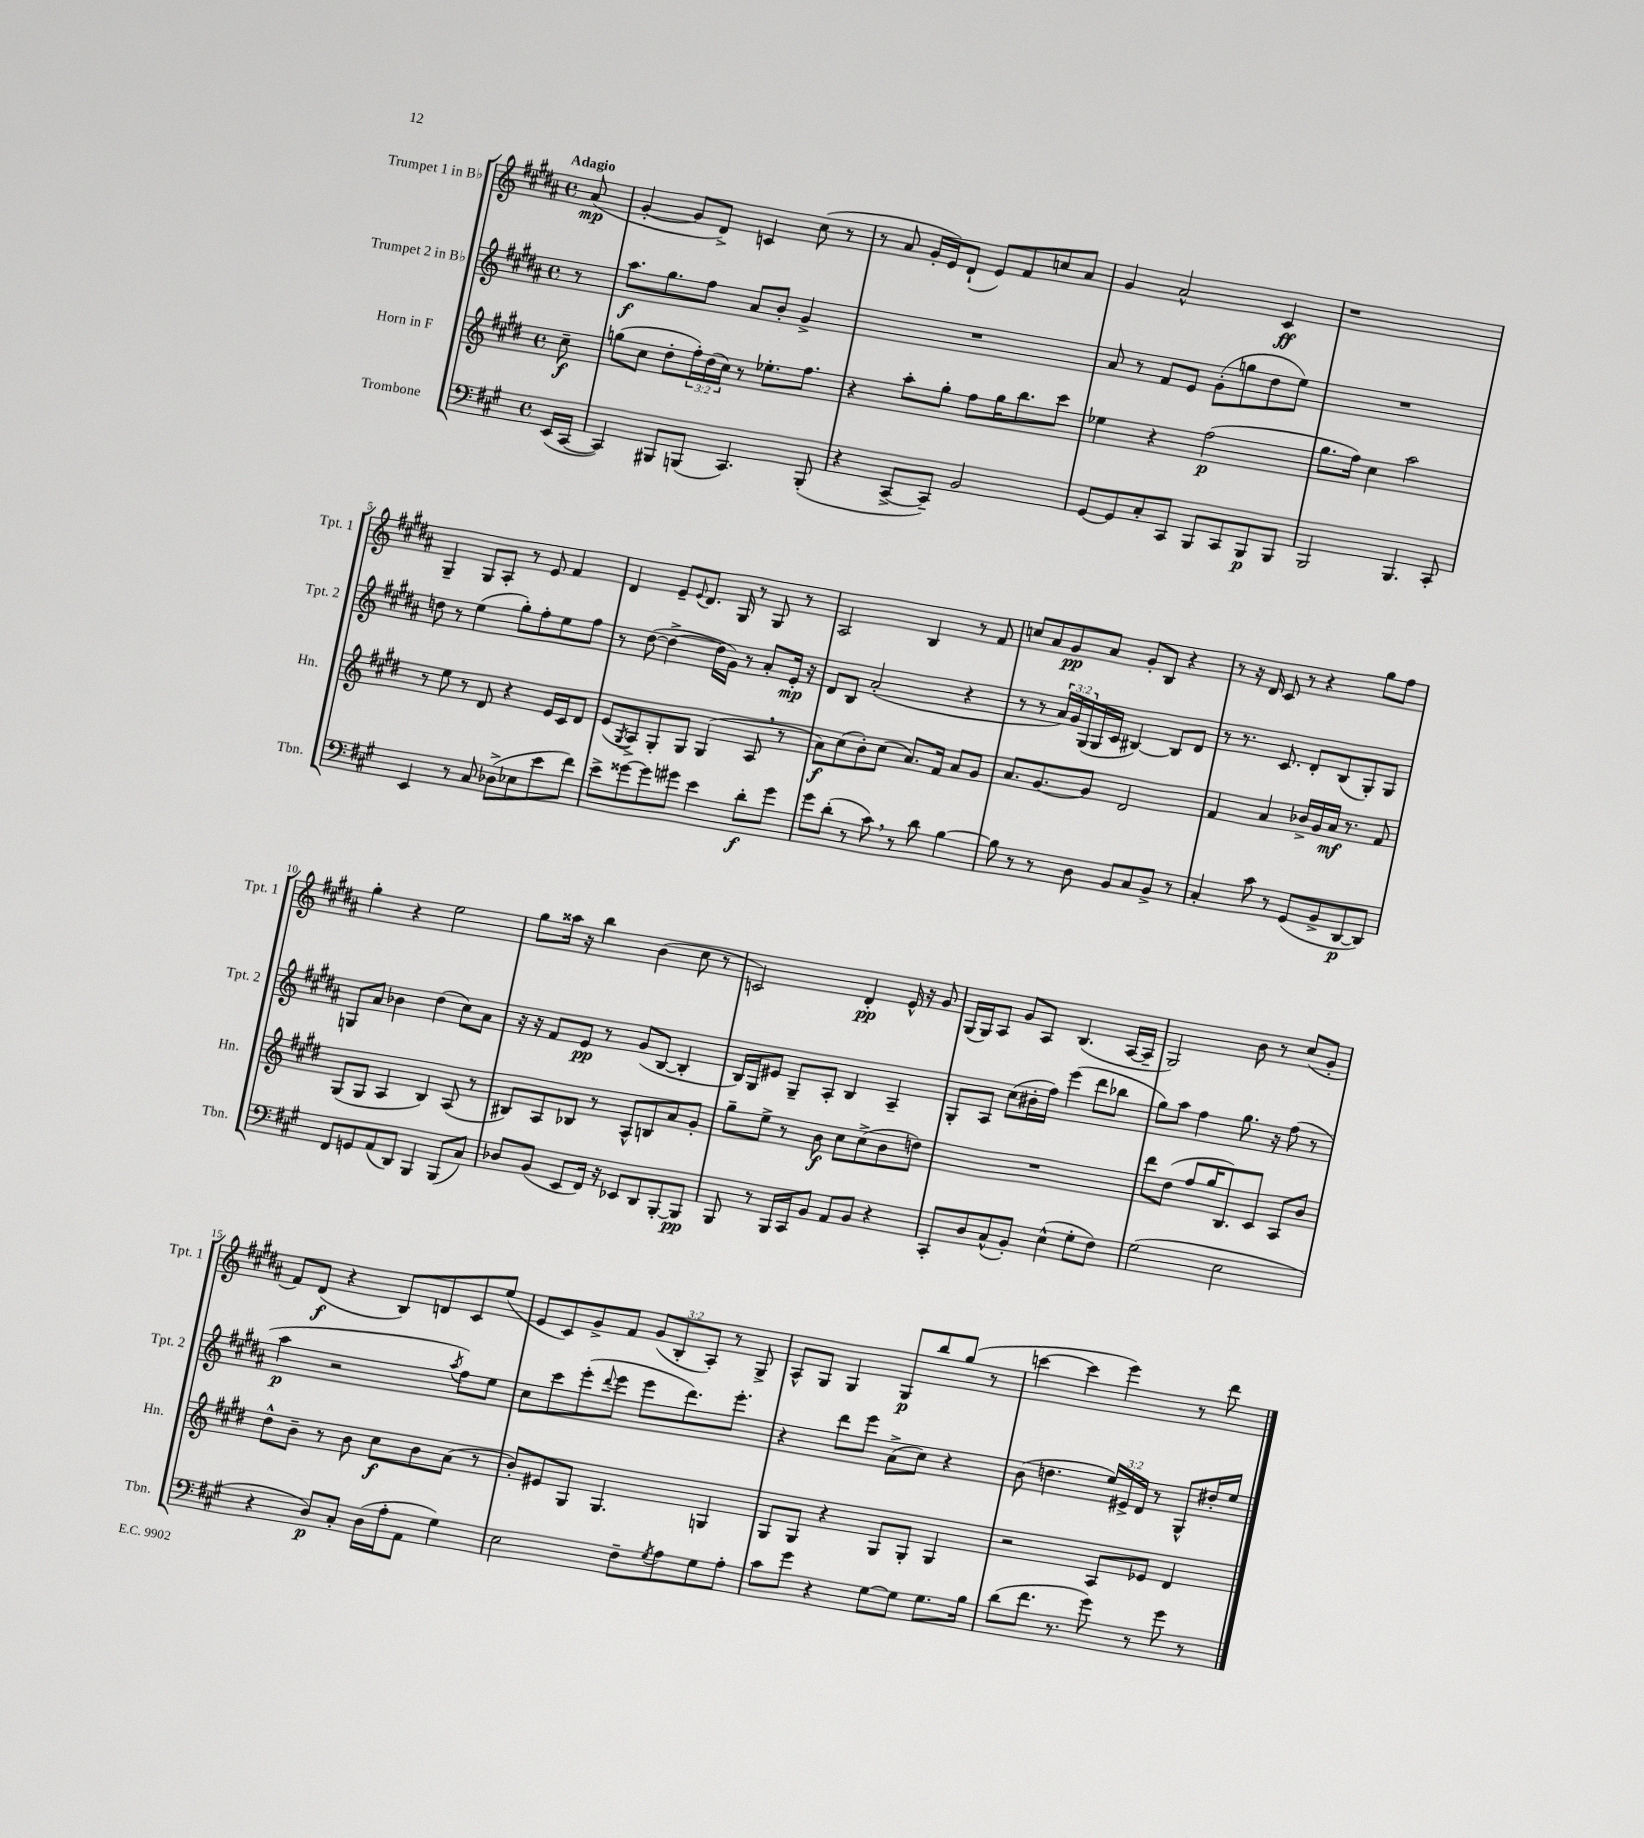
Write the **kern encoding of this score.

**kern	**kern	**kern	**kern
*staff4	*staff3	*staff2	*staff1
*clefF4	*clefG2	*clefG2	*clefG2
*k[f#c#g#]	*k[f#c#g#d#]	*k[f#c#g#d#a#]	*k[f#c#g#d#a#]
*M4/4	*M4/4	*M4/4	*M4/4
*met(c)	*met(c)	*met(c)	*met(c)
(16EE	8cc#~	8r	(8a#
[16CC#	.	.	.
=	=	=	=
4CC#])	(8gg	8.aa#	[4g#'
.	8cc#	.	.
.	.	8.gg#	.
8BBB#	8dd#'	.	8g#]
(8BBB	24ff#')	8ff#	8d#^)
.	(24dd#	.	.
.	24cc#)	.	.
4.CC#)	8r	8a#	4c
.	8.ee-'	8b'	.
.	.	4g#^	(8cc#
.	8.ff#	.	.
(8BBB'	.	.	8r
=	=	=	=
4r	4r	1r	8r
.	.	.	8a#
[8CC#^	8aa'	.	16g#'
.	.	.	16e)
8CC#~])	8gg#'	.	(8d#`
2BB	8ff#	.	8e)
.	16gg#	.	8f#
.	8.bb	.	.
.	.	.	8cc
.	8ccc#	.	8a#
=	=	=	=
[8GG#	4ee-	8a#	4g#
8GG#]	.	8r	.
8C#'	4r	8f#	2a#^^
8CC#	.	8e	.
8BBB	(2ff#	(8g#'	.
8CC#	.	8gg	.
8BBB	.	8dd#	4c#
8BBB	.	8ee)	.
=	=	=	=
2BBB	8.gg#	1r	1r
.	16ff#)	.	.
.	4cc#	.	.
4.BBB	2aa	.	.
8CC#'	.	.	.
=	=	=	=
4EE	8r	8dd	4G#~
.	8ee	8r	.
8r	8r	(4ee	8G#
8C#	8d#	.	8A#'
(8D-^	4r	8gg#')	8r
8E-	.	8ff#'	8e
8e	16e	8ee	4f#
.	16c#	.	.
8f#)	8d#	8ff#	.
=	=	=	=
8e^	(8e	8r	4d#
.	8qG#	.	.
[8g##	8A^)	([8dd#	.
8g##]	8G#'	4dd#^_	8e~
.	.	.	8qqe
8g#	8G#	.	8.d#
4e	(4G#	16dd#]	.
.	.	16g#)	16G#
.	.	8r	8r
8d'	8A	8a#'	8G#
8g#	8r	16e'	8r
.	.	16r	.
=	=	=	=
8g#	8a)	8d#	2A#
(8d'	(8cc#	8B	.
8r	8b')	(2a#'	.
8c#)	(8cc#	.	.
8r	8.a)	.	4B
8d	.	.	.
.	16f#	.	.
[4B	8a	4r	8r
.	8g#	.	8f#
=	=	=	=
8B]	8.a	8r	8cc
8r	.	8r	8a#
.	[8.g#	.	.
8r	.	24a#)	8g#
.	.	24g#	.
.	.	(24G#	.
8D	8g#]	16G#	8a#
.	.	16c#	.
8BB	2d#	[4B#)	8g#'
8C#	.	.	8B
8BB^	.	8B#]	4r
8r	.	8d#	.
=	=	=	=
4C#'	4f#	8r	8r
.	.	8.r	16r
.	.	.	16d#
8c#	4a	.	8c#
.	.	8.c#	.
8r	.	.	8r
(8GG#	16b-^	8d#'	4r
.	16g#	.	.
8BB^	16a	(8B	.
.	8.r	.	.
[8DD	.	8G#')	8gg#
8DD])	8f#	8G#	8ff#
=	=	=	=
8FF#	(8G#	8G	4gg#'
8GG	8G#	8a#	.
(8AA	4A	4b-	4r
8DD)	.	.	.
4BBB	4B)	(4dd#	2ee
(8BBB	(8A	8cc#)	.
8C#)	8r	8a#	.
=	=	=	=
8D-	8B#)	16r	8gg#
.	.	16r	.
(8BB	8A	8f#	16aa##
.	.	.	16r
8EE	8B-	8e	4bb
16FF#)	8r	8r	.
16r	.	.	.
8EE-	8A^^	(8g#	(4b
8DD	8B	[8B	.
[8BBB'	8a	4B']	8cc#
8BBB]	8g#'	.	8r
=	=	=	=
8BBB	8gg#~	16B)	2c)
.	.	16G#	.
8r	8ee^	8e#	.
16BBB	8r	8G#~	.
16CC#	.	.	.
8BB	8b	8A#'	.
8AA	8cc#	4B	4d#'
8BB	(8cc#^	.	.
4r	8b	4A#~	16e^^
.	.	.	16r
.	8dd)	.	8g#
=	=	=	=
8CC#'	1r	8G#'	(16G#
.	.	.	16G#)
8D	.	8A#	8A#
(8C#^^	.	(8cc#	8g#
8BB')	.	16b#'	8A#
.	.	16ff#)	.
(4E^^	.	(4eee	(4.B
8G#'	.	8ddd#	.
8F#)	.	8bb-	[16A#
.	.	.	16A#~]
=	=	=	=
(2G#	8ddd#	8gg#)	2G#)
.	(8dd#	8aa#	.
.	8ff#	4ff#	.
.	16gg#	.	.
.	8.B)	.	.
2E	.	8.gg#	8b
.	8c#	.	8r
.	.	16r	.
.	8A	(8ff#	(8cc#
.	8b	8r	8g#'
=	=	=	=
4r	8dd#^^	4aa#	8f#)
.	8b~	.	(8d#
8D)	8r	2r	4r
8C#'	8b	.	.
(16D	8cc#	.	8B)
16A'	.	.	.
8AA	8b	.	8d
.	.	8qaa#	.
4G#)	(8a	8ff#)	8c#
.	8r	8ee	(8ee
=	=	=	=
2E	8b')	8cc#	8e
.	8e#	8ccc#	8c#)
.	8G#	(8eee'	8g#^
.	.	8qqddd#	.
.	4.G#	8eee	8f#
8F#~	.	8eee	(12g#
.	.	.	12B'
8qG#	.	.	.
8A	.	8.ddd#)	.
.	.	.	12A#')
8G#	4G	.	8r
.	.	8.eee'	.
8A'	.	.	8G#^
=	=	=	=
8c#	8G#	4r	8A#^^
8g#	8G#	.	8G#
4r	4r	8ddd#	4G#
.	.	8eee	.
[8G#	8G#	(8a#^	8G#
8G#]	8G#'	8cc#)	8bb
8.G#	4G#	4r	(8gg#
.	.	.	8r
16B	.	.	.
=	=	=	=
(8d	2r	(8b	[4ccc
8.f#	.	4.dd	.
.	.	.	4ccc]
8.r	.	.	.
8g#)	8A	24ee)	4eee)
.	.	24e#^	.
.	.	24d#	.
8r	8e-	8r	.
8g#	4d#	8G#^^	8r
8r	.	16dd#'	8ddd#
.	.	16ee	.
==	==	==	==
*-	*-	*-	*-
